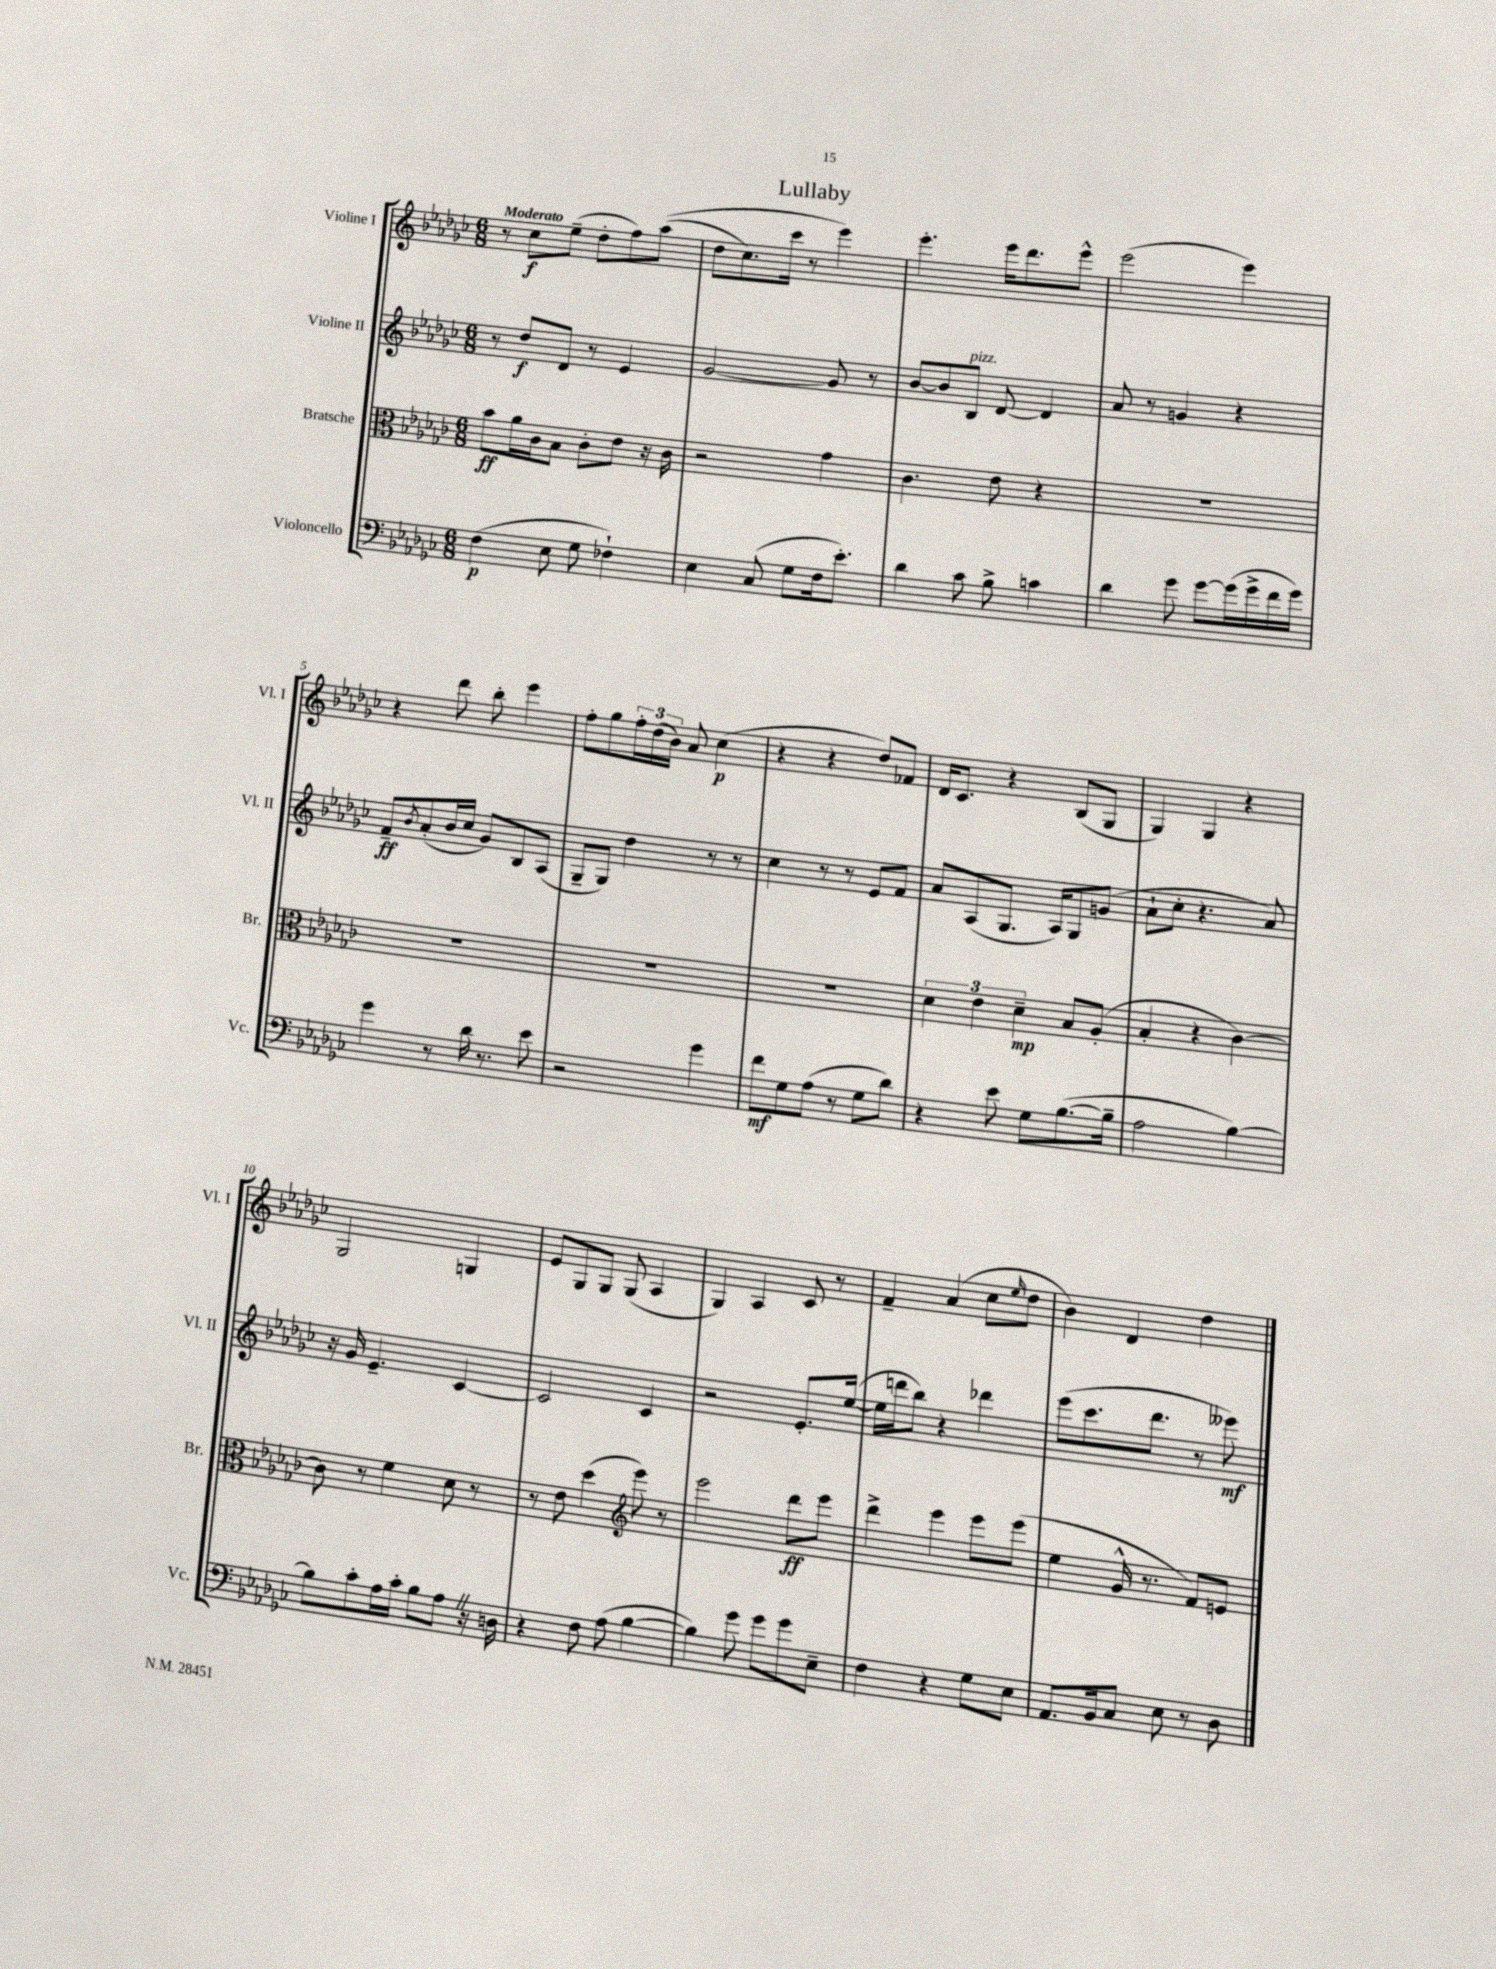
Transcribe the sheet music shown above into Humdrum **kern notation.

**kern	**kern	**kern	**kern
*staff4	*staff3	*staff2	*staff1
*clefF4	*clefC3	*clefG2	*clefG2
*k[b-e-a-d-g-c-]	*k[b-e-a-d-g-c-]	*k[b-e-a-d-g-c-]	*k[b-e-a-d-g-c-]
*M6/8	*M6/8	*M6/8	*M6/8
(4F\	8b-\L	8r	8r
.	16a-\L	8dd-/L	8cc-\L
.	16c-\J	.	.
8E-\	8B-\J	8d-/J	(8ee-~\J
8G-\	8c-'\L	8r	8dd-'\L
4F-`\)	8e-\J	4e-/	8ff\)
.	16r	.	&((8aa-\J
.	16c-\	.	.
=	=	=	=
4E-\	2r	[2g-/	8dd-\L
.	.	.	8.cc-\)
(8C-/	.	.	.
.	.	.	16ccc-\Jk
8G-\L	.	.	8r
16F\k	4g-\	8g-/]	4eee-\&)
8.e-'\J)	.	.	.
.	.	8r	.
=	=	=	=
4d-\	4.c-\	[8b-/L	4.eee-'\
.	.	8b-/]	.
8c-\	.	8B-/J	.
8B-^\	8e-\	[8d-/	16eee-\LK
.	.	.	8.ddd-\
4c\	4r	4d-/]	.
.	.	.	8eee-^^\J
=	=	=	=
4d-\	2.r	8a-/	(2eee-\
.	.	8r	.
8g-\	.	4g/	.
[8g-\L	.	.	.
(16g-\]L	.	4r	4eee-\)
16g-^\	.	.	.
16f\	.	.	.
16g-\JJ)	.	.	.
=	=	=	=
4g-\	2.r	8f~/L	4r
.	.	8qb-/	.
.	.	(8a-'/	.
8r	.	16b-/L	8ddd-\
.	.	16cc-/JJ	.
16d-\	.	8g-/L)	8bb-'\
8.r	.	.	.
.	.	8B-/	4eee-\
8e-\	.	(8A-/J	.
=	=	=	=
2r	2.r	8G-~/L	8ff'\L
.	.	8G-/J)	8gg-\
.	.	4dd-\	24ff'\L
.	.	.	(24dd-\
.	.	.	24b-\JJ)
.	.	.	8a-/
4g-\	.	8r	(4cc-\
.	.	8r	.
=	=	=	=
8f\L	2.r	4cc-\	4r
8G-\	.	.	.
(8A-\J	.	8r	4r
8r	.	8r	.
8G-\L	.	8e-/L	8dd-/L)
8d-\J)	.	8f/J	8f-/J
=	=	=	=
4r	6d-\	8a-/L	16d-/LK
.	.	.	8.c-/J
.	.	(8A-/	.
.	6e-\	.	.
8e-\	.	8.G-/J	4r
.	6d-~\	.	.
8G-\L	.	.	.
.	.	16A-/LK)	.
([8.B-\	8B-/L	8G-/	(8B-/L
.	(8A-'/J	(8g/J	8G-/J
16B-~\]Jk	.	.	.
=	=	=	=
2A-\	4B-'/	8a-`\L	4G-/)
.	.	8cc-'\J	.
.	4r	4.r	4G-/
[4B-\)	[4c-\)	.	4r
.	.	8a-/)	.
=	=	=	=
8B-\]L	8c-\]	16r	2G-/
.	.	16g-/	.
8c-'\	8r	4.e-~/	.
16A-\L	4f\	.	.
16c-'\JJ	.	.	.
8B-\L	.	.	.
8A-\J	8d-\	[4c-/	4G/
16r	8r	.	.
16D\	.	.	.
=	=	=	=
4r	8r	2c-/]	8e-/L
.	8e-\	.	8G-/
8F\	(4dd-\	.	8G-/J
(8A-\	.	.	(8G-/
*	*clefG2	*	*
[4B-\	8eee-\)	4c-/	4A-/
.	8r	.	.
=	=	=	=
4B-\])	2eee-\	2r	4G-/)
8g-\	.	.	4A-/
8g-\L	.	.	.
8g-\	8ddd-\L	8.e-'/L	8c-/
8E-~\J	8eee-\J	.	8r
.	.	([16ee-/Jk	.
=	=	=	=
4F\	4ddd-^\	16ee-\]LL	4f~/
.	.	16ddd\J	.
.	.	8bb-\J)	.
4r	4eee-\	4r	(4a-/
8G-\L	8eee-\L	4ddd-\	8cc-\L
.	.	.	16qqee-/
8E-\J	(8eee-\J	.	8dd-\J
=	=	=	=
8.AA-/L	4ee-\	(8eee-\L	4b-\)
.	.	8.ccc-\	.
16BB-/k	.	.	.
8C-/J	16g-^^/	.	4d-/
.	8.r	8.ddd-\J	.
8E-\	.	.	.
8r	8f/L)	8r	4dd-\
8D-\	8e/J	8eee--\)	.
==	==	==	==
*-	*-	*-	*-
